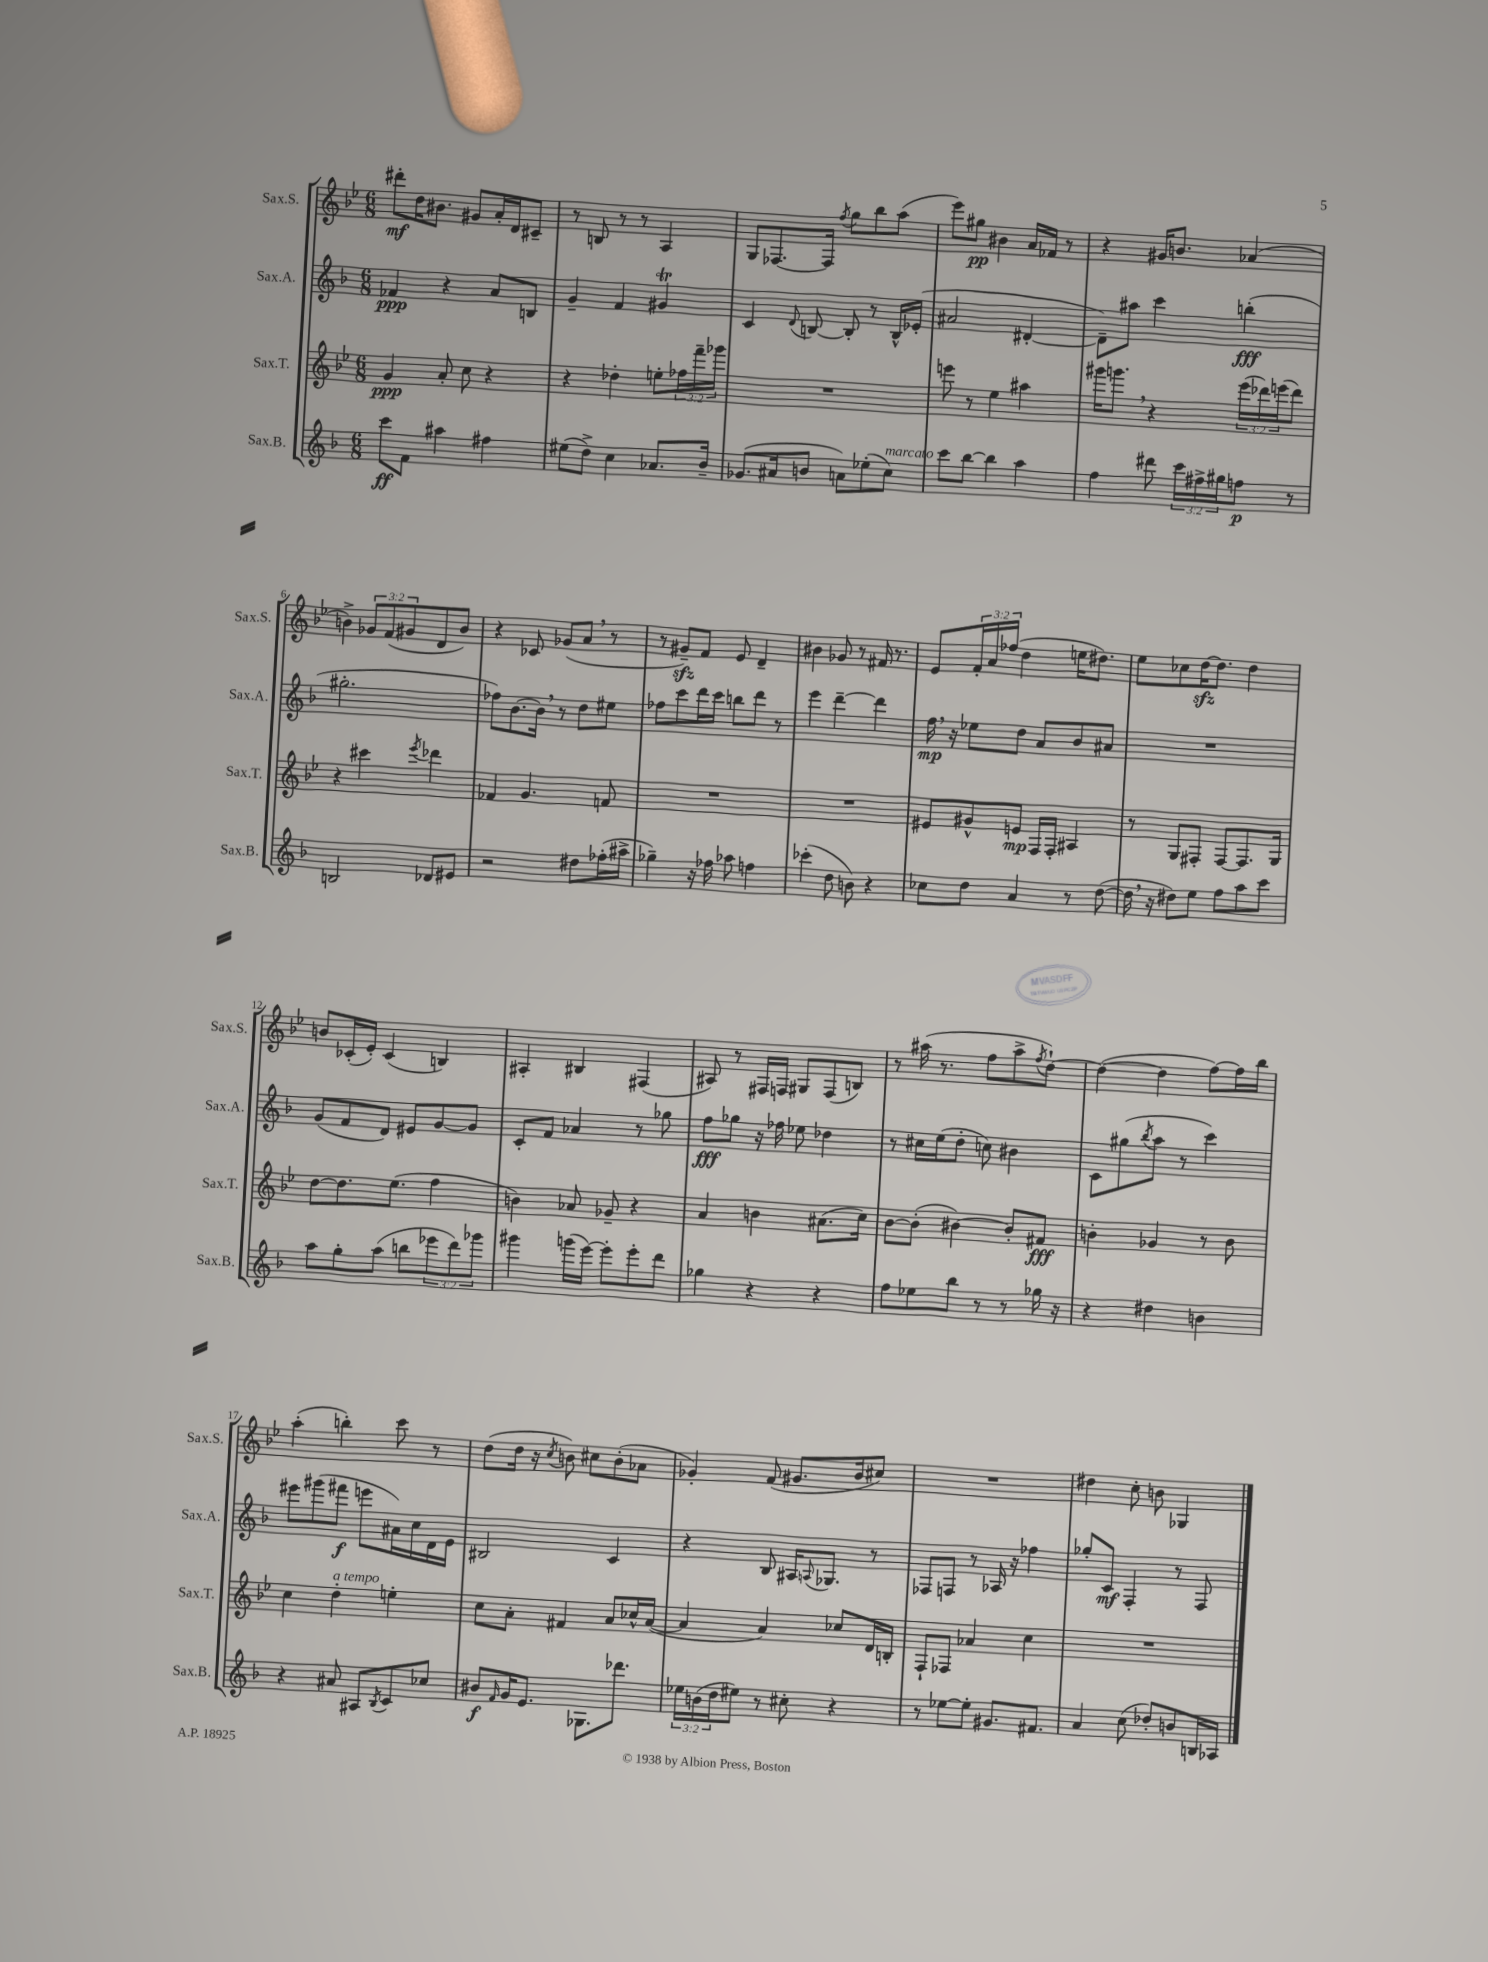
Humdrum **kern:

**kern	**kern	**kern	**kern
*staff4	*staff3	*staff2	*staff1
*clefG2	*clefG2	*clefG2	*clefG2
*k[b-]	*k[b-e-]	*k[b-]	*k[b-e-]
*M6/8	*M6/8	*M6/8	*M6/8
8ccc	4g	4f-	8ddd#'
8f	.	.	16dd
.	.	.	8.b#
4aa#	8a'	4r	.
.	8cc	.	8g#
4ff#	4r	8a	16a'
.	.	.	16d
.	.	8B	8c#~
=	=	=	=
(8ee#	4r	4g~	8r
8dd^)	.	.	8B
4cc	4dd-'	4f	8r
.	.	.	8r
8.a-	8ee'	4g#	4A
.	24ff-	.	.
.	24fff~	.	.
16b-~	.	.	.
.	24ggg-	.	.
=	=	=	=
(8.g-	2.r	4c	8G
.	.	.	[8.F-
16a#	.	.	.
.	.	8qqd	.
8b	.	[8B	.
.	.	.	16F-]
.	.	.	8qff
8a)	.	8B']	8gg
(8ee-'	.	8r	8bb-
8cc)	.	16B^^	(8aa
.	.	(16e-'	.
=	=	=	=
8ccc	8eee	2a#	8eee-)
[8bb-	8r	.	8gg#
4bb-]	4ee-	.	4b#
4aa	4aa#	[4d#'	16a
.	.	.	16f-
.	.	.	8r
=	=	=	=
4ff	16ggg#	8d#~])	4r
.	8.ggg	.	.
.	.	8aa#	.
8ddd#	4r	4ccc	16g#
.	.	.	8.b
24ccc	.	.	.
24ff#^	.	.	.
24gg#	.	.	.
8ff	(24eee-	(4bb'	(4a-
.	24ddd-)	.	.
.	(24eee	.	.
8r	8ddd-)	.	.
=	=	=	=
2B	4r	2.gg#'	4b^)
.	4ccc#	.	12g-
.	.	.	(12f
.	.	.	12g#
.	8qeee-	.	.
8d-	4ddd-	.	8d
8e#	.	.	8b)
=	=	=	=
2r	4f-	8ff-)	4r
.	.	[8.b-	.
.	4.g	.	8c-
.	.	16b-]	.
.	.	8r	(8g-
8dd#	.	8dd	8a
(16ff-'	8f	8ee#	8r
16aa#^	.	.	.
=	=	=	=
4gg-~)	2.r	8ff-	8r
.	.	8ccc	8g#~)
16r	.	16ddd	8f
16ff-	.	16ccc	.
8aa-	.	8bb	8e-
4ff	.	8ddd	4d~
.	.	8r	.
=	=	=	=
(4ccc-'	2.r	4eee	4b#
8dd	.	[4ddd~	8g-
8b)	.	.	8r
4r	.	4ddd]	16f#
.	.	.	8.r
=	=	=	=
8cc-	8e#	16ff	8e-
.	.	16r	.
8dd	8g#^^	8ee-	24f'
.	.	.	24a
.	.	.	(24ff-
4a	8e	8dd	4dd
.	16F	8a	.
.	16F'	.	.
8r	4A#	8b-	16ee
.	.	.	8.dd#)
([8dd	.	8a#	.
=	=	=	=
16dd]	8r	2.r	8ee-
16r	.	.	.
8dd#)	8G	.	8cc-
8ee	8F#'	.	[16dd
.	.	.	8.dd]
8ff	[8F#	.	.
8aa	8.F#]	.	4dd
8ccc	.	.	.
.	16G	.	.
=	=	=	=
8aa	[8dd	(8g	8b
8gg'	8.dd]	8f	(16c-'
.	.	.	16e-')
(8aa	.	8d)	(4c-
.	(8.ee-	.	.
8bb	.	8e#	.
12eee-	4ff	[8g	4B)
12ddd)	.	.	.
.	.	8g]	.
12ggg-	.	.	.
=	=	=	=
4ggg#	4b)	8c'	4A#'
.	.	8f	.
(16ggg	8a-	4a-	4B#
[16eee)	.	.	.
8eee']	8g-~	.	.
8eee'	4r	8r	(4F#
8ddd	.	8gg-	.
=	=	=	=
4gg-	4a	8ff	8A#)
.	.	8gg-	8r
4r	4b	16r	16F#
.	.	16ff-	16F
.	.	8ee-	8G#
4r	(8.a#	4dd-	(8F
.	.	.	8B)
.	16cc)	.	.
=	=	=	=
8ff	[8b-	8r	8r
8ee-	(8b-']	16cc#	(16aa#
.	.	(16ee	8.r
8bb-	[4b#)	8dd'	.
8r	.	8cc)	8ff
8r	8b#']	4b#	8aa#^
.	.	.	8qff
16gg-	8f#	.	[8dd`)
16r	.	.	.
=	=	=	=
4r	4b'	8c	(4dd_
.	.	(8gg#	.
.	.	8qbb-	.
4dd#	4g-	8aa	4dd]
.	.	8r	.
4b	8r	4ccc)	[8ff)
.	8b	.	16ff]
.	.	.	16bb-
=	=	=	=
4r	4cc	8eee#	(4aa'
.	.	(8ggg#	.
8a#	4dd'	8fff#	4bb')
8A#	.	8eee	.
8qB-	.	.	.
8c	4ee'	16a#)	8ccc
.	.	16cc	.
8cc-	.	16d	8r
.	.	16e	.
=	=	=	=
8b#	8cc	2B#	(8dd
16qqf	.	.	.
16g	8a'	.	16dd
8.e	.	.	16r
.	.	.	8qcc
.	4f#	.	8b)
8.G-	.	.	8cc#
.	8a	4c	(8b'
8.ddd-	.	.	.
.	16cc-^^	.	8a-
.	([16a	.	.
=	=	=	=
24ee-	4a]	4r	4g-')
(24b	.	.	.
24dd	.	.	.
8ee#)	.	.	.
8r	4a)	8B-	(8f
8cc#'	.	16A#	8.g#
.	.	8qqA	.
.	.	8.G-	.
4r	8cc-	.	.
.	.	.	16b-
.	16d	8r	8cc#)
.	16B'	.	.
=	=	=	=
8r	8F`	8F-	2.r
[8ee-	8F-	8F	.
8ee-']	4a-	8r	.
8.g#	.	16A-	.
.	.	16r	.
.	4cc	4ff-	.
8.f#	.	.	.
=	=	=	=
4a	2.r	8gg-'	4dd#
.	.	8c	.
(8cc	.	4F'	8cc'
8dd-')	.	.	8b
8b	.	8r	4G-
16B	.	8F	.
16A-	.	.	.
==	==	==	==
*-	*-	*-	*-
